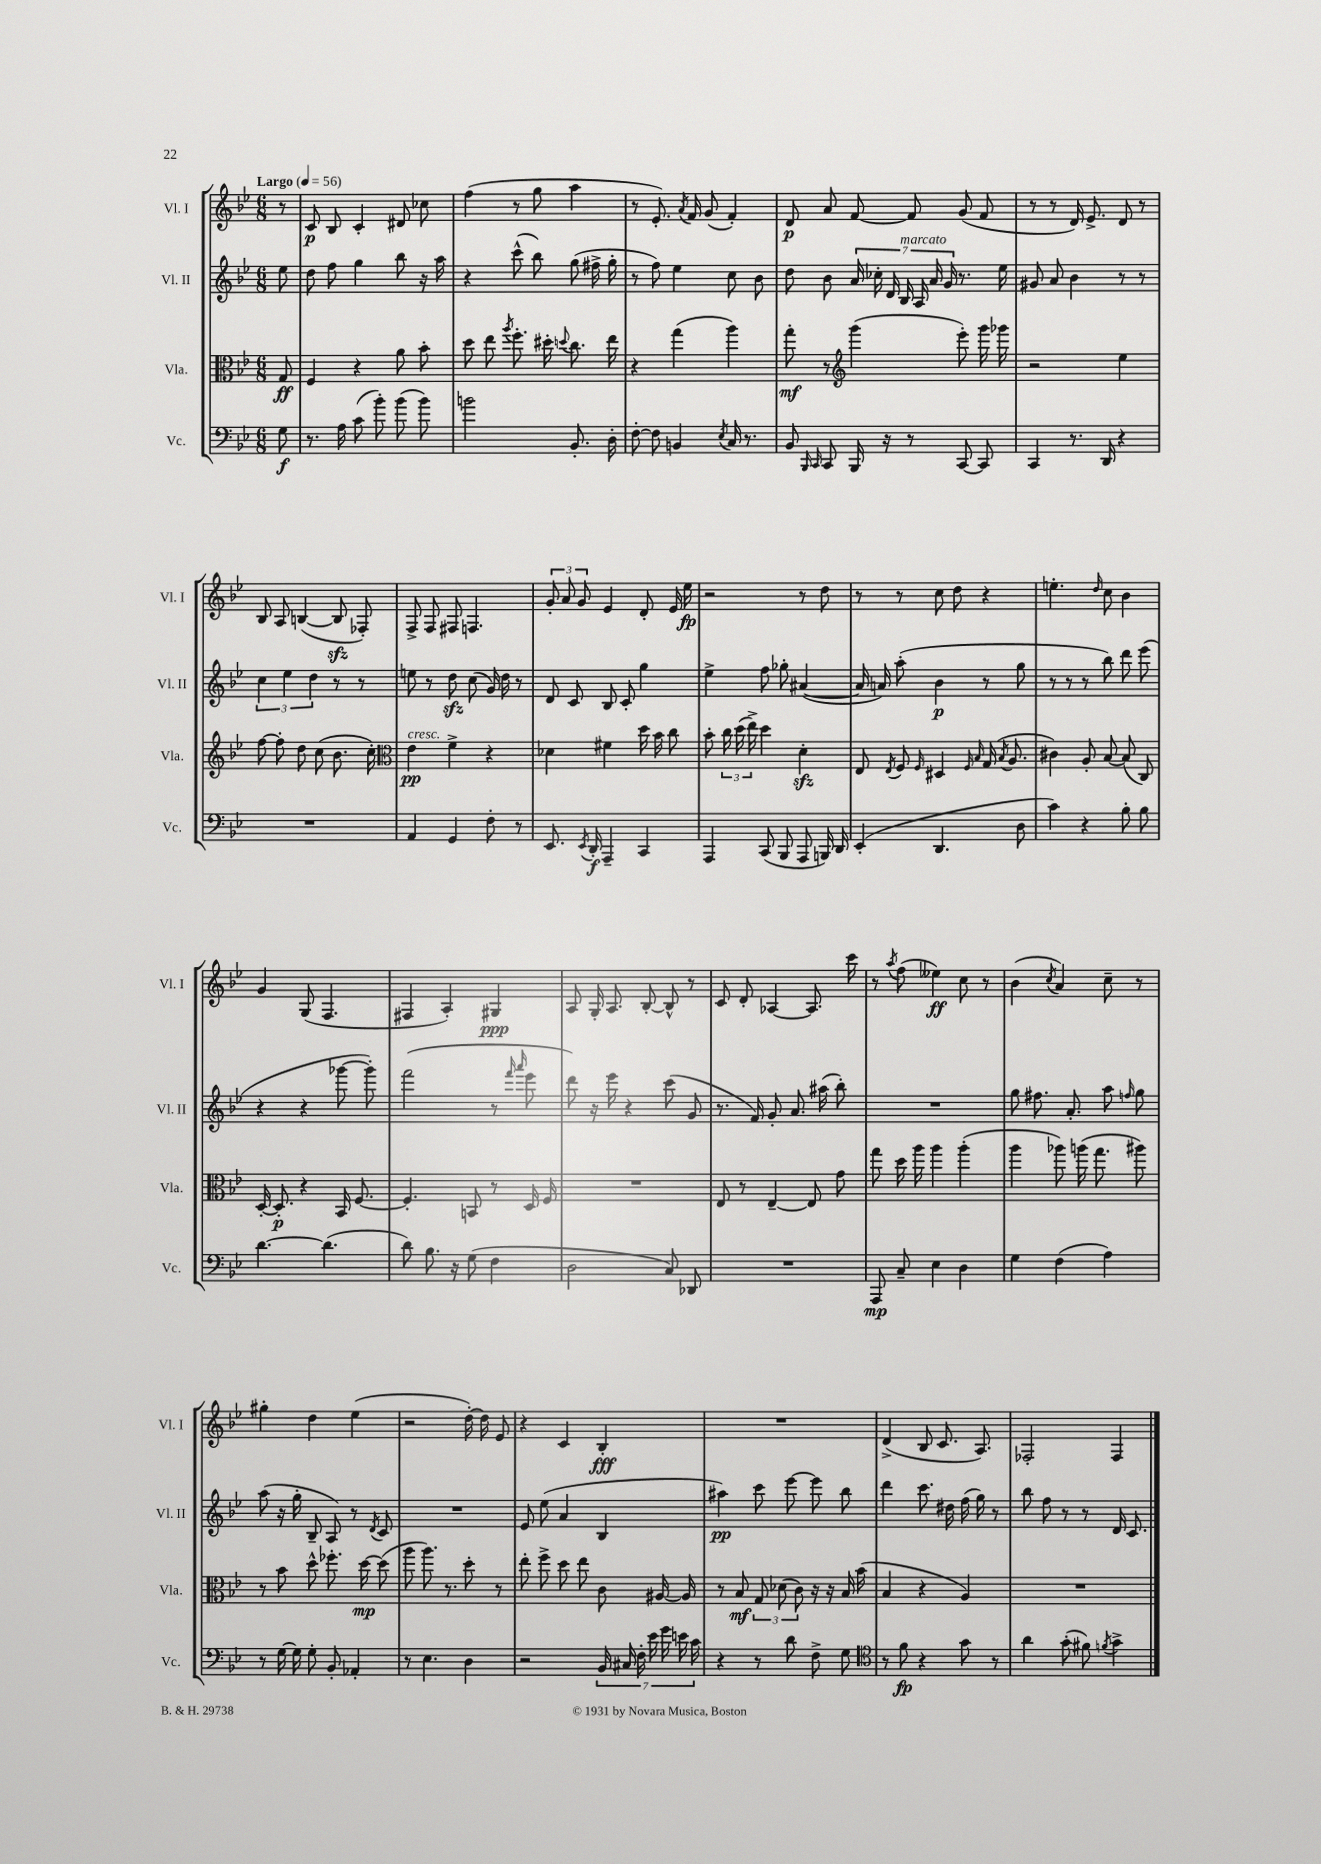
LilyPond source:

<<
\new StaffGroup <<
\new Staff = "s0" \with { instrumentName = "Vl. I" shortInstrumentName = "Vl. I" } {
    \clef treble \key bes \major \numericTimeSignature \time 6/8 \partial 8 \tempo "Largo" 4 = 56
    \autoBeamOff r8 |
    c'8\p bes8 c'4-. dis'8 ces''8 |
    f''4( r8 g''8 a''4 |
    r8 ees'8.-.) \acciaccatura { a'8 } f'16 g'8( f'4-.) |
    d'8\p a'8 f'8~ f'8 g'8( f'8 |
    r8 r8 d'16) ees'8.-> d'8 r8 |
    bes8 a8 b4~( b8\sfz fes8-.) |
    f8-> f8 fis8 f4. |
    \tuplet 3/2 { g'8-. a'8 g'8 } ees'4 d'8-. ees'16 ees''16\fp |
    r2 r8 d''8 |
    r8 r8 c''8 d''8 r4 |
    e''4.-. \grace { d''16 } c''8 bes'4 |
    g'4 g8( f4. |
    fis4 a4-.) gis4\ppp |
    a8 g16-. a8. bes8~-. bes8-^ r8 |
    c'8 d'8-. aes4~ aes8. c'''16 |
    r8 \acciaccatura { a''8 } f''8( eeses''4\ff) c''8 r8 |
    bes'4( \acciaccatura { c''8 } a'4) c''8-- r8 |
    gis''4-. d''4 ees''4( |
    r2 d''16~-.) d''16 ees'8 |
    r4 c'4 bes4-.\fff |
    R2. |
    d'4->( bes8 c'8. a8.) |
    fes2-. fes4 \bar "|." |
}
\new Staff = "s1" \with { instrumentName = "Vl. II" shortInstrumentName = "Vl. II" } {
    \clef treble \key bes \major \numericTimeSignature \time 6/8 \partial 8
    \autoBeamOff ees''8 |
    d''8 f''8 g''4 bes''8 r16 a''16 |
    r4 c'''8-^( bes''8) g''8( fis''16-> g''16-. |
    r8 f''8) ees''4 c''8 bes'8 |
    d''8 bes'8 \tuplet 7/4 { a'16 ces''16-. d'16 bes16^\markup { \italic "marcato" } a16 a'16 g'16 } r8. ees''16 |
    gis'8 a'8 bes'4 r8 r8 |
    \tuplet 3/2 { c''4 ees''4 d''4 } r8 r8 |
    e''8 r8 d''8\sfz c''8( g'16) d''16 r8 |
    d'8 c'8 bes8 c'8-. g''4 |
    ees''4-> f''8 ges''8-. ais'4~( |
    ais'16 a'16) a''8-.( bes'4\p r8 g''8 |
    r8 r8 r8 bes''8) d'''8 ees'''8( |
    r4 r4 ges'''8~ ges'''8-.) |
    f'''2( r8 \grace { f'''16 a'''16 } ees'''8 |
    d'''8) r16 ees'''16 r4 c'''8( g'8 |
    r8. f'16) g'8-. a'8. ais''16( bes''8-.) |
    R2. |
    g''8 fis''8. a'8.-. a''8 \grace { f''16 } g''8 |
    a''8( r16 g''16-. bes8-- a8) r8 \acciaccatura { d'8 } c'8 |
    R2. |
    ees'8 ees''8( a'4 bes4 |
    ais''4\pp) c'''8 ees'''8~ ees'''8 bes''8 |
    d'''4 c'''8. dis''16 f''16( g''16) r8 |
    bes''8 f''8 r8 r8 d'16 c'8. \bar "|." |
}
\new Staff = "s2" \with { instrumentName = "Vla." shortInstrumentName = "Vla." } {
    \clef alto \key bes \major \numericTimeSignature \time 6/8 \partial 8
    \autoBeamOff g8\ff |
    f4 r4 a'8 bes'8-. |
    d''8 ees''8 \acciaccatura { a''8 } f''8.-. dis''16-. \appoggiatura { d''8 } c''8. ees''16 |
    r4 g''4( a''4) |
    g''8-.\mf r8 \clef treble g'''4( ees'''8-.) g'''16 ges'''16 |
    r2 ees''4 |
    f''8~ f''8-. d''8 c''8( bes'8. c''16-.) |
    \clef alto ees'4\pp^\markup { \italic "cresc." } f'4-> r4 |
    des'4 fis'4 d''16 bes'16 c''8 |
    bes'8-. \tuplet 3/2 { c''16 d''16( ees''16->) } d''4 d'4-.\sfz |
    ees8 \acciaccatura { ees8 } f8 \grace { f16 } dis4 \grace { f16 bes16 } g16( \acciaccatura { bes8 } a8. |
    cis'4) a8-. bes8~ bes8( c8) |
    d16~-. d8.-.\p r4 bes,16 f8.~ |
    f4.-. b,8 r8 d16 f16 |
    R2. |
    ees8 r8 ees4~-- ees8 g'8 |
    g''8 d''16 a''16 a''4 a''4-.( |
    a''4 aes''8) a''16( g''8. ais''8) |
    r8 bes'8 d''8-^ fes''8.-. d''16~\mp d''8( |
    a''8 a''8.) r8. d''8-. r8 |
    ees''8-. f''8-> d''8 ees''8 c'8 ais16~ ais16 |
    r8 bes8\mf \tuplet 3/2 { g8 des'8( c'8) } r16 r16 bes16 bes'16( |
    bes4 r4 a4) |
    R2. \bar "|." |
}
\new Staff = "s3" \with { instrumentName = "Vc." shortInstrumentName = "Vc." } {
    \clef bass \key bes \major \numericTimeSignature \time 6/8 \partial 8
    \autoBeamOff g8\f |
    r8. a16 c'8( bes'8-.) bes'8( bes'8) |
    b'2 bes,8.-. d16-. |
    f8~-. f8 b,4 \acciaccatura { ees8 } c16 r8. |
    bes,8 \grace { bes,,16 c,16 } c,8 bes,,16 r16 r8 c,8~ c,8 |
    c,4 r8. d,16 r4 |
    R2. |
    a,4 g,4 f8-. r8 |
    ees,8. \acciaccatura { ees,8 } d,16-.\f a,,4-- c,4 |
    a,,4 c,8( bes,,8 a,,8 b,,16) d,16 |
    ees,4-.( d,4. d8 |
    c'4) r4 bes8-. bes8 |
    d'4.~ d'4.( |
    d'8) bes8. r16 g8( f4 |
    d2 c8) des,8 |
    R2. |
    a,,8\mp c8-- ees4 d4 |
    g4 f4( a4) |
    r8 g16~ g16 g8-. bes,8-. aes,4-. |
    r8 ees4. d4 |
    r2 \tuplet 7/4 { bes,16 cis16 f16-. ees'16 g'16 e'16 c'16 } |
    r4 r8 d'8 f8-> g8 |
    \clef tenor r8 f'8\fp r4 g'8 r8 |
    a'4 g'8-.( fis'8) \acciaccatura { f'8 } g'4-> \bar "|." |
}
>>
>>
\layout { \context { \Score \remove "Bar_number_engraver" } }
